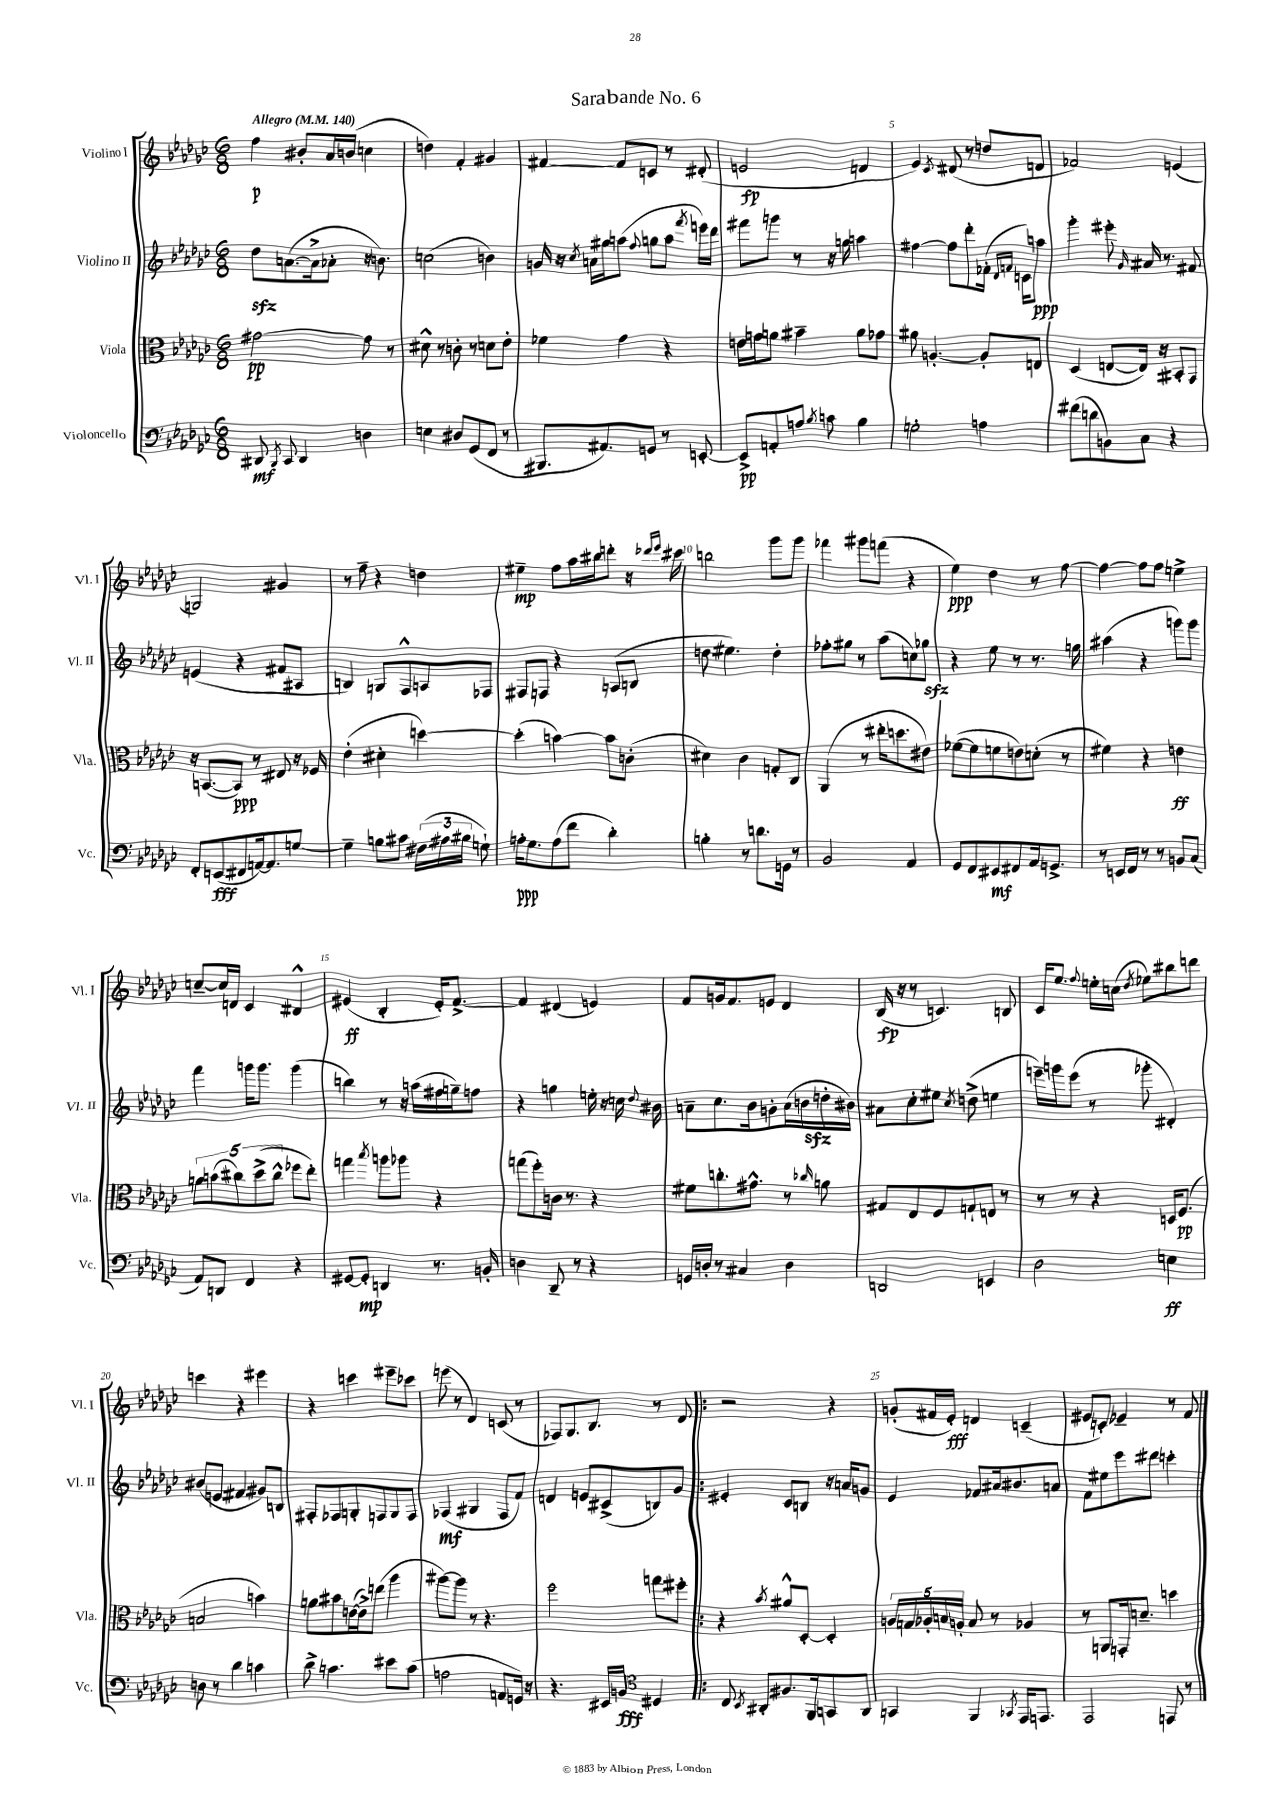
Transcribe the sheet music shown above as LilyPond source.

\header { title = "Sarabande No. 6" }
<<
\new StaffGroup <<
\new Staff = "s0" \with { instrumentName = "Violino I" shortInstrumentName = "Vl. I" } {
    \clef treble \key ges \major \numericTimeSignature \time 6/8 \tempo "Allegro" 4 = 140
    \autoBeamOff f''4\p bis'8[-. aes'16 b'16]( c''4 |
    d''4) f'4-. gis'4 |
    fis'4~ fis'8[ c'8] r8 dis'8-.( |
    e'2\fp d'4 |
    ees'4) \acciaccatura { ces'8 } dis'8( r8 d''8[ d'8] |
    fes'2) e'4( |
    g2) gis'4 |
    r8 f''8-- r4 d''4 |
    eis''4--\mp f''8[ aes''16 bis''16 d'''8]-. r16 \grace { des'''16[ ees'''16] } cis'''16 |
    b''2 ges'''8[ ges'''8] |
    fes'''4 gis'''8[ f'''8]( r4 |
    ees''4\ppp) des''4 r8 f''8~ |
    f''4~ f''8[ f''8] e''4-> |
    c''8[~-- c''16 d'16] ces'4 dis'4-^ |
    eis'4\ff( bes4-. eis'16[-.) f'8.]~-> |
    f'4 dis'4( e'4) |
    f'8[ g'16 f'8. e'8] des'4 |
    bes16\fp( r16 r8 c'4.) b8 |
    ces'16[ ees''8.] \appoggiatura { f''8 } e''16[-. c''16]( \acciaccatura { des''8 } ees''8[) bis''8 d'''8] |
    c'''4 r4 eis'''4 |
    r4 c'''4 eis'''8[-- ces'''8] |
    e'''8( r8 des'4) c'8( r8 |
    fes8[) ges8. bes8.] r8 des'8 |
    \bar ".|:" r2 r4 |
    g'8[-.( fis'16 ees'16]-.\fff) d'4 c'4--( |
    eis'8[ c'8]-.) ees'4-- r8 f'8 \bar "|." |
}
\new Staff = "s1" \with { instrumentName = "Violino II" shortInstrumentName = "Vl. II" } {
    \clef treble \key ges \major \numericTimeSignature \time 6/8
    \autoBeamOff des''8[\sfz a'8.~( a'16-> aes'8]-. r16 b'8.) |
    c''2( b'4) |
    g'16 r16 \acciaccatura { ces''8 } a'16[ gis''16 a''8]( \appoggiatura { f''8 } g''8[ a''8] \acciaccatura { f'''8 } e'''16[) des'''16] |
    fis'''8[ g'''8] r8 r16 g''16 a''4 |
    fis''4~ fis''8[ des'''8-. fes'16]-.( \grace { des'16[ f'16] } c'16[) a''8]\ppp |
    ges'''4-. eis'''8-. \grace { ges'16 } ais'16 r8. fis'8 |
    e'4( r4 fis'8[ ais8] |
    b4) g8[ f8-^ a8 fes8] |
    fis8[ f8] r4 a8[( b8] |
    d''8 eis''4.) d''4-. |
    fes''8[-. gis''8] r8 aes''8[( c''8) ges''8]\sfz |
    r4 ees''8 r8 r8. g''16 |
    ais''4( r4 g'''8[) g'''8] |
    f'''4 g'''16[ g'''8.] g'''4( |
    b''4) r8 r16 a''16[( fis''16 g''16--) f''8] |
    r4 g''4 e''16-. r16 c''16 \appoggiatura { des''8 } bis'16 |
    a'8[-- ces''8. bes'16 g'8-. a'16( b'16\sfz d''16-. bis'16]) |
    ais'8[ ces''8-. eis''8] \acciaccatura { ces''8 } d''8->( e''4 |
    e'''16[--) g'''16 e'''8]( r8 ges'''8-. dis'4-.) |
    bis'8[( e'8] fis'4 gis'8[) b8] |
    fis8[-. fes8 g8-. f8 g8 f8] |
    fes4\mf( gis4 fes8[ f'8]) |
    d'4 e'8[ cis'8->( b8) ges'8] |
    \bar ".|:" eis'4-. ces'8[ b8] r16 a'16[ g'8] |
    ees'4 fes'8[ ais'16 bis'8. a'8] |
    f'8[ eis''8 ees'''8 dis'''8] c'''4-. \bar "|." |
}
\new Staff = "s2" \with { instrumentName = "Viola" shortInstrumentName = "Vla." } {
    \clef alto \key ges \major \numericTimeSignature \time 6/8
    \autoBeamOff gis'2~\pp gis'8 r8 |
    dis'8-^ r8 c'8-. r8 d'8[ ees'8]-. |
    fes'4 ges'4 r4 |
    e'16[ g'16 a'8] bis'4-- a'8[ ges'8] |
    ais'8 a4.~-. a8[-. e8] |
    des4( e8[~ e16]) r16 bis,8[-. ges,8] |
    r16 b,8.[~( b,8]\ppp) r8 eis8 r16 fes16 |
    ees'4-.( dis'4-. d''4~) |
    d''4-.( b'4~) b'8[ c'8]-.( |
    dis'4) ces'4 g8[-. ces8] |
    aes,4( r8 eis''16[-. d''8. eis'8]) |
    fes'8[~( fes'8 f'8 e'8) d'8]-.( r8 |
    fis'4) r4 e'4\ff |
    \tuplet 5/4 { a'8[ b'8( cis''8) des''8->( cis''8]-^ } fes''8[ ees''8]-.) |
    g''4 \acciaccatura { bes''8 } a''8[ aes''8] r4 |
    g''8[( f''8-.) c'16] r8. r4 |
    fis'8[ c''8.-. gis'8.]-^ r8 \grace { ces''16 } a'8 |
    gis8[ ees8 f8 g8-! e8] r8 |
    r8 r8 r4 d16[ f8.]\pp( |
    b2 b'4) |
    a'8[ bis'8 e'16~( e'16->) e''8]( aes''4 |
    ais''8[~) ais''8] r8 r4. |
    f''2 g''8[ fis''8]-. |
    \bar ".|:" r4 \acciaccatura { bes'8 } ais'8[-^ des8]~-. des4-. |
    \tuplet 5/4 { a16[ g16 aes16-. b16 a16]-. } b8 r8 aes4 |
    r8 a,8[ g,16-. d'8.]-- d''4 \bar "|." |
}
\new Staff = "s3" \with { instrumentName = "Violoncello" shortInstrumentName = "Vc." } {
    \clef bass \key ges \major \numericTimeSignature \time 6/8
    \autoBeamOff dis,8\mf \acciaccatura { bes,,8 } ces,8 dis,4 d4 |
    e4 dis8[ ges,8( f,8] r8 |
    bis,,8.[ ais,8.) g,8] r8 e,8~-. |
    e,8[->\pp a,8-. a8] \acciaccatura { bes8 } c'8 bes4 |
    g2-. a4 |
    fis'8[( d'8 b,8) ces8] r4 |
    f,8[-. e,8\fff( fis,8 a,16~) a,8. g8]~ |
    g4-- b8[ cis'8] \tuplet 3/2 { fis16[( ais16 bis16] } g8-!) |
    a16[-.\ppp ges8. a8( f'8] des'4-.) |
    b4-. r8 d'8.[ g,16] r8 |
    bes,2 aes,4 |
    ges,8[ f,8 eis,8\mf fis,8 aes,16 g,8.]-> |
    r8 e,16[ f,16] r8 r8 b,8[ ces8]( |
    aes,8[) d,8] f,4 r4 |
    gis,8[~ gis,8]-.\mp d,4 r8. b,16-. |
    d4 des,8-- r8 r4 |
    g,16[ d16]-. r8 cis4 d4 |
    d,2 e,4 |
    des2 e4\ff |
    d8 r8 des'4 c'4 |
    des'8-> c'4. eis'8[ c'8]( |
    a2 a,8[ g,16]) r16 |
    r4. eis,16[ b,16]\fff \clef tenor dis4 |
    \bar ".|:" ces8 \acciaccatura { bes,8 } ais,8[-. fis8. f,16 g,8 ais,8] |
    g,4 f,4 \acciaccatura { ges,8 } ees,16[ e,8.] |
    ees,2 e,8 r8 \bar "|." |
}
>>
>>
\layout { \context { \Score \override BarNumber.break-visibility = ##(#f #t #t) barNumberVisibility = #(every-nth-bar-number-visible 5) } }
